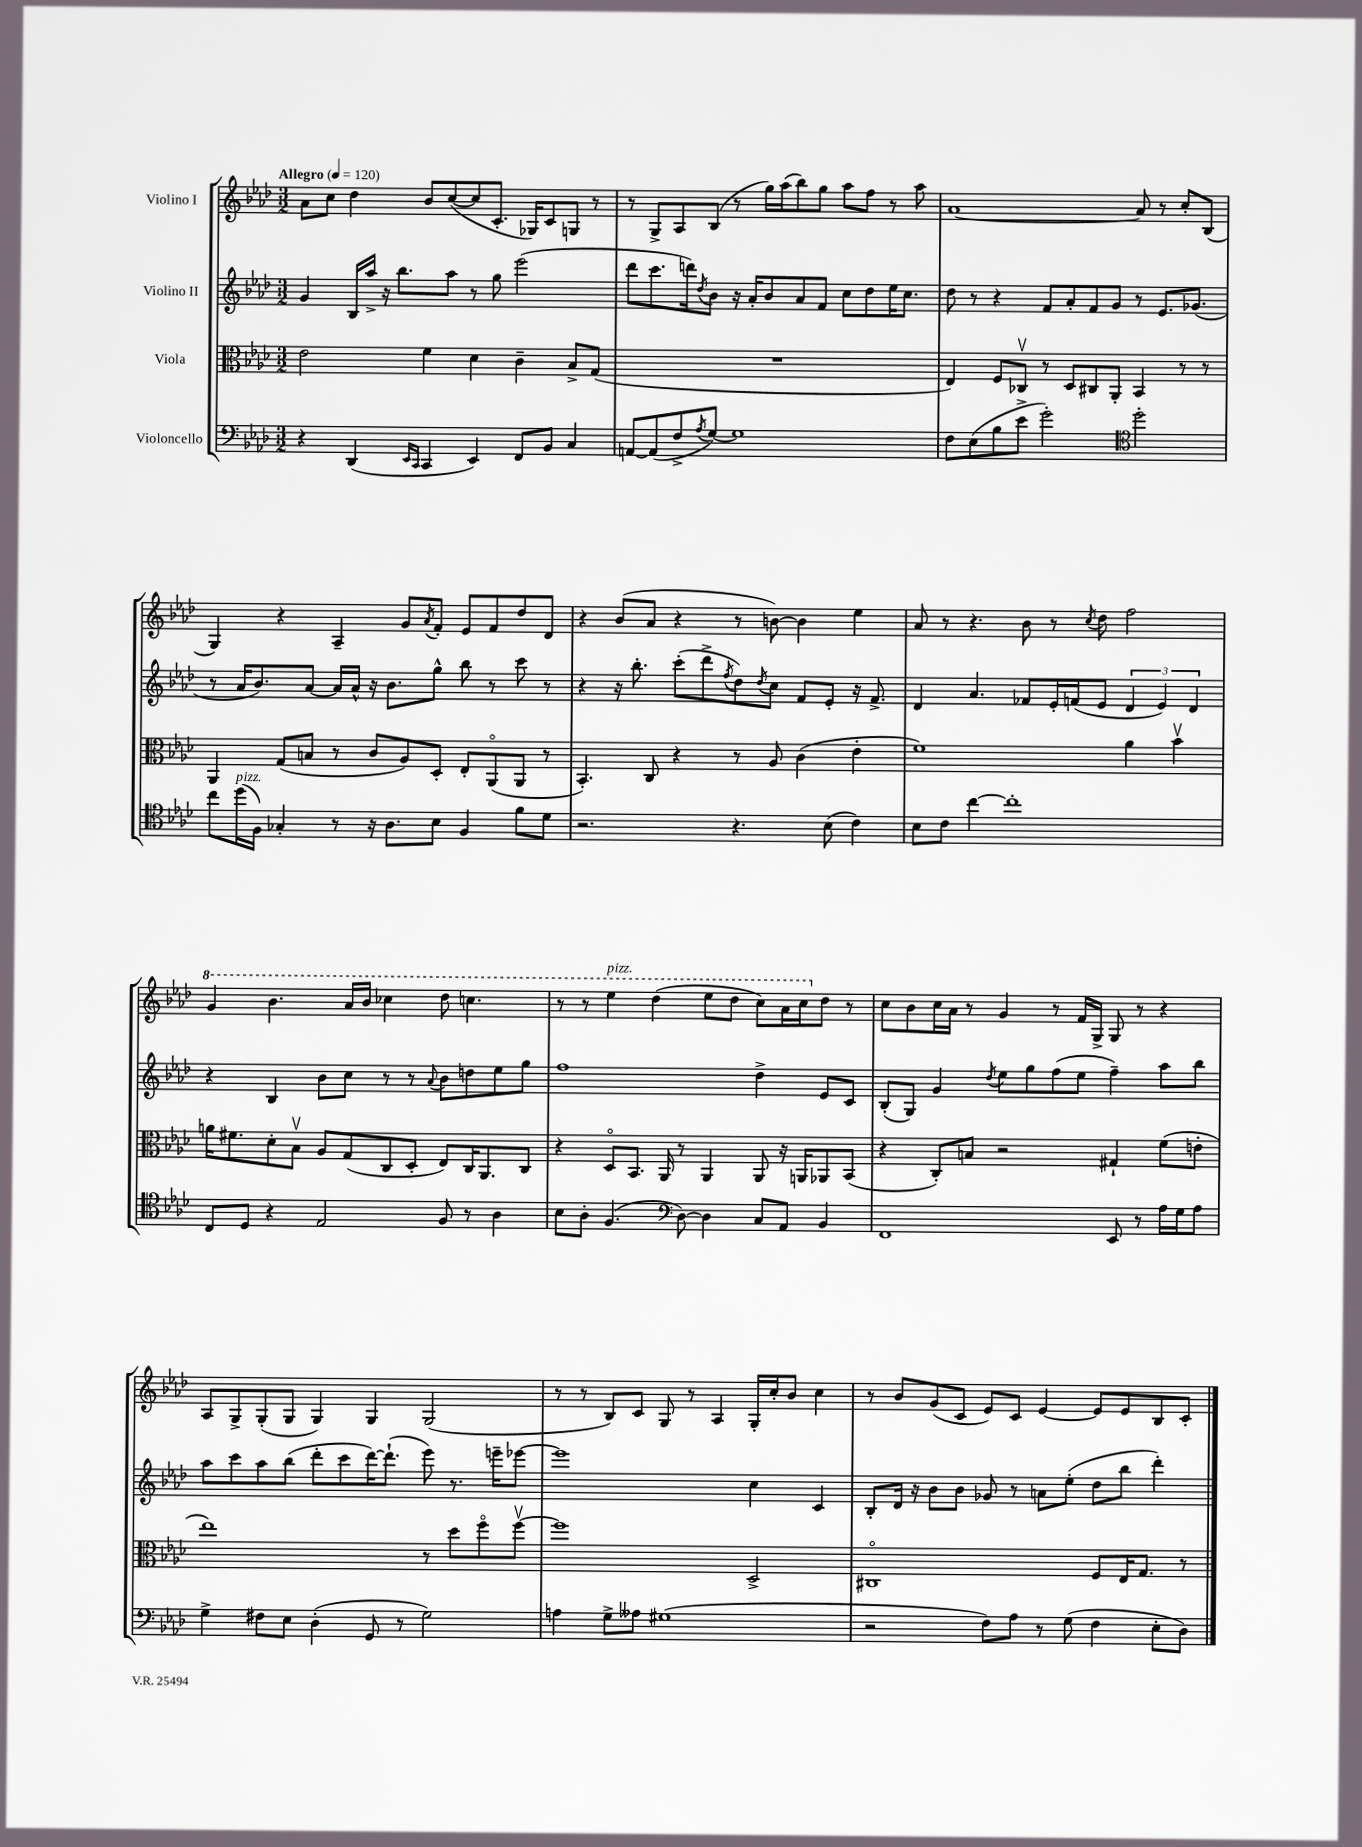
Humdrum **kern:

**kern	**kern	**kern	**kern
*staff4	*staff3	*staff2	*staff1
*clefF4	*clefC3	*clefG2	*clefG2
*k[b-e-a-d-]	*k[b-e-a-d-]	*k[b-e-a-d-]	*k[b-e-a-d-]
*M3/2	*M3/2	*M3/2	*M3/2
*MM120	*MM120	*MM120	*MM120
4r	2e-\	4g/	8a-\L
.	.	.	8cc\J
(4DD-/	.	16B-/LL	4dd-\
.	.	16aa-^/JJ	.
.	.	16r	.
.	.	8.bb-\L	.
16qqEE-/LL	.	.	.
16qqCC/JJ	.	.	.
4CC/	4f\	.	8b-/L
.	.	8aa-\J	([8cc/
4EE-/)	4d-\	8r	8cc/]
.	.	8gg\	8.c'/J
8FF/L	4c~\	(2eee-\	.
.	.	.	16G-/LK)
8BB-/J	.	.	8c/
4C/	8B-^/L	.	8G/J
.	(8G/J	.	8r
=	=	=	=
[8AA/L	1.r	8ddd-\L	8r
(8AA/]	.	8.ccc\	8G^/L
8F^/	.	.	8A-/
.	.	16ddd\k)	.
8qA-/	.	8qdd-/	.
[8G/J)	.	8b-\J	(8B-/J
1G]	.	16r	8r
.	.	16a-'/LK	.
.	.	8b-/	16gg\LL)
.	.	.	(16aa-\J
.	.	8a-/	8bb-\)
.	.	8f/J	8gg\J
.	.	8cc\L	8aa-\L
.	.	8dd-\	8ff\J
.	.	16ee-\K	8r
.	.	8.cc\J	.
.	.	.	8aa-\
=	=	=	=
8F\L	4E-/)	8dd-\	[1a-
(8E-\	.	8r	.
8B-\	8F/L	4r	.
8e-^\J	8C-v/J	.	.
2g'\)	8r	8f/L	.
.	8D-/L	8a-'/	.
.	8C#/	8f/	.
.	8AA-'/J	8g/J	.
*clefC4	*	*	*
2dd-'\	4BB-/	8r	8a-/]
.	.	8.e-/L	8r
.	8r	.	8cc'/L
.	.	(8.g-/J	.
.	8r	.	(8B-/J
=	=	=	=
8cc\L	4AA-/	8r	4G/)
(16dd-\L	.	16a-/LK	.
16F\JJ)	.	8.b-/)	.
4G-'/	(8G/L	.	4r
.	8B/J	[8a-/J	.
8r	8r	16a-/]LL	4A-~/
.	.	16a-^^/JJ	.
16r	8c/L	16r	.
8.A-\L	.	8.b-\L	.
.	8A-/)	.	8g/L
.	.	.	8qa-/
8B-\J	8D-'/J	8gg^^\J	8f'/J
4F/	8E-'/L	8bb-\	8e-/L
.	(8AA-o/	8r	8f/
8f\L	8AA-/J	8ccc\	8dd-/
8d-\J	8r	8r	8d-/J
=	=	=	=
2.r	4.BB-'/)	4r	4r
.	.	16r	(8b-/L
.	.	8.bb-'\	.
.	8C/	.	8a-/J
.	4r	(8ccc'\L	4r
.	.	8ddd-^\	.
.	.	8qff/	.
4.r	8r	8dd-\)	8r
.	.	8qdd-/	.
.	8A-/	8cc\J	[8b\)
.	(4c\	8f/L	4b\]
(8B-\	.	8e-'/J	.
4c\)	4e-'\	16r	4ee-\
.	.	8.f^/	.
=	=	=	=
8B-\L	1f)	4d-/	8a-/
8c\J	.	.	8r
[4cc\	.	4.a-/	4.r
1cc']	.	.	.
.	.	8f-/L	8b-\
.	.	16e-'/L	8r
.	.	(16f/J	.
.	.	.	8qcc/
.	.	8e-/J	8dd-\
.	4a-\	6d-/	2ff\
.	.	6e-/)	.
.	4b-v\	.	.
.	.	6d-/	.
=	=	=	=
8C/L	16a\LK	4r	4gg/
.	8.f#\	.	.
8D-/J	.	.	.
4r	8d-'\	4B-/	4.bb-\
.	8B-v\J	.	.
2E-/	8A-/L	8b-\L	.
.	(8G/	8cc\J	16aa-/LL
.	.	.	16bb-/JJ
.	8C/	8r	4ccc-\
.	8D-'/J	8r	.
.	.	8qqa-/	.
8F/	8E-/L)	8b-\L	8ddd-\
8r	16C/K	8dd\	4.ccc\
.	8.AA-/	.	.
4A-\	.	8ee-\	.
.	8C/J	8gg\J	.
=	=	=	=
8B-\L	4r	1ff	8r
8A-'\J	.	.	8r
(4.F/	8D-o/L	.	4eee-\
.	8.BB-/J	.	.
.	.	.	(4ddd-\
.	16AA-/	.	.
*clefF4	*	*	*
[8D-\)	8r	.	.
4D-\]	4AA-/	.	8eee-\L
.	.	.	8ddd-\J
8C/L	8AA-/	4dd-^\	8ccc\L)
8AA-/J	16r	.	16aa-\L
.	16AA/LK	.	16ccc\J
4BB-/	8AA-/	8e-/L	8dd-\J
.	(8BB-/J	8c/J	8r
=	=	=	=
1FF	4r	(8B-'/L	8cc\L
.	.	8G/J)	8b-\
.	8C'/L)	4g/	16cc\L
.	.	.	16a-\JJ
.	8B/J	.	8r
.	.	8qdd-/	.
.	2r	8ee-\L	4g/
.	.	8gg\	.
.	.	(8ff\	8r
.	.	8ee-\J	16f/LL
.	.	.	16G^/JJ
8EE-/	4G#`/	4ff~\)	8G/
8r	.	.	8r
16A-\LL	(8f\L	8aa-\L	4r
16G\J	.	.	.
8A-\J	8e'\J	8bb-\J	.
=	=	=	=
4G^\	1ee-)	8aa-\L	8A-/L
.	.	8ccc\	8G^/
8F#\L	.	8aa-\	(8G'/
8E-\J	.	(8bb-\J	8G/J
(4D-'\	.	8ddd-'\L	4G/)
.	.	8ccc\	.
8GG/	.	[16ddd-\K)	4G/
.	.	(8.ddd-`\]J	.
8r	.	.	.
2G\)	8r	8eee-\)	(2G/
.	8dd-\L	8.r	.
.	8ffo\	.	.
.	.	16eee~\LK	.
.	[8ffv\J	[8eee-\J	.
=	=	=	=
4A\	1ff]	1eee-]	8r
.	.	.	8r
8G^\L	.	.	8B-/L)
8A--\J	.	.	8c/J
(1G#	.	.	8G/
.	.	.	8r
.	.	.	4A-/
.	2D-^/	4cc\	16G'/LL
.	.	.	16cc'/J
.	.	.	8b-/J
.	.	4c/	4cc\
=	=	=	=
2r	1C#o	8B-'/L	8r
.	.	16d-/Jk	8b-/L
.	.	16r	.
.	.	8b-\L	(8g/
.	.	8b-\J	8c/J
8F\L)	.	8g-/	8e-/L)
8A-\J	.	8r	8c/J
8r	.	8a\L	[4e-/
(8G\	.	(8ee-'\J	.
4F\	8F/L	8dd-\L	8e-/]L
.	16E-/K	8bb-\J	8e-/
.	8.G/J	.	.
8E-'\L	.	4ddd-'\)	8B-/
8D-\J)	8r	.	8c'/J
==	==	==	==
*-	*-	*-	*-
